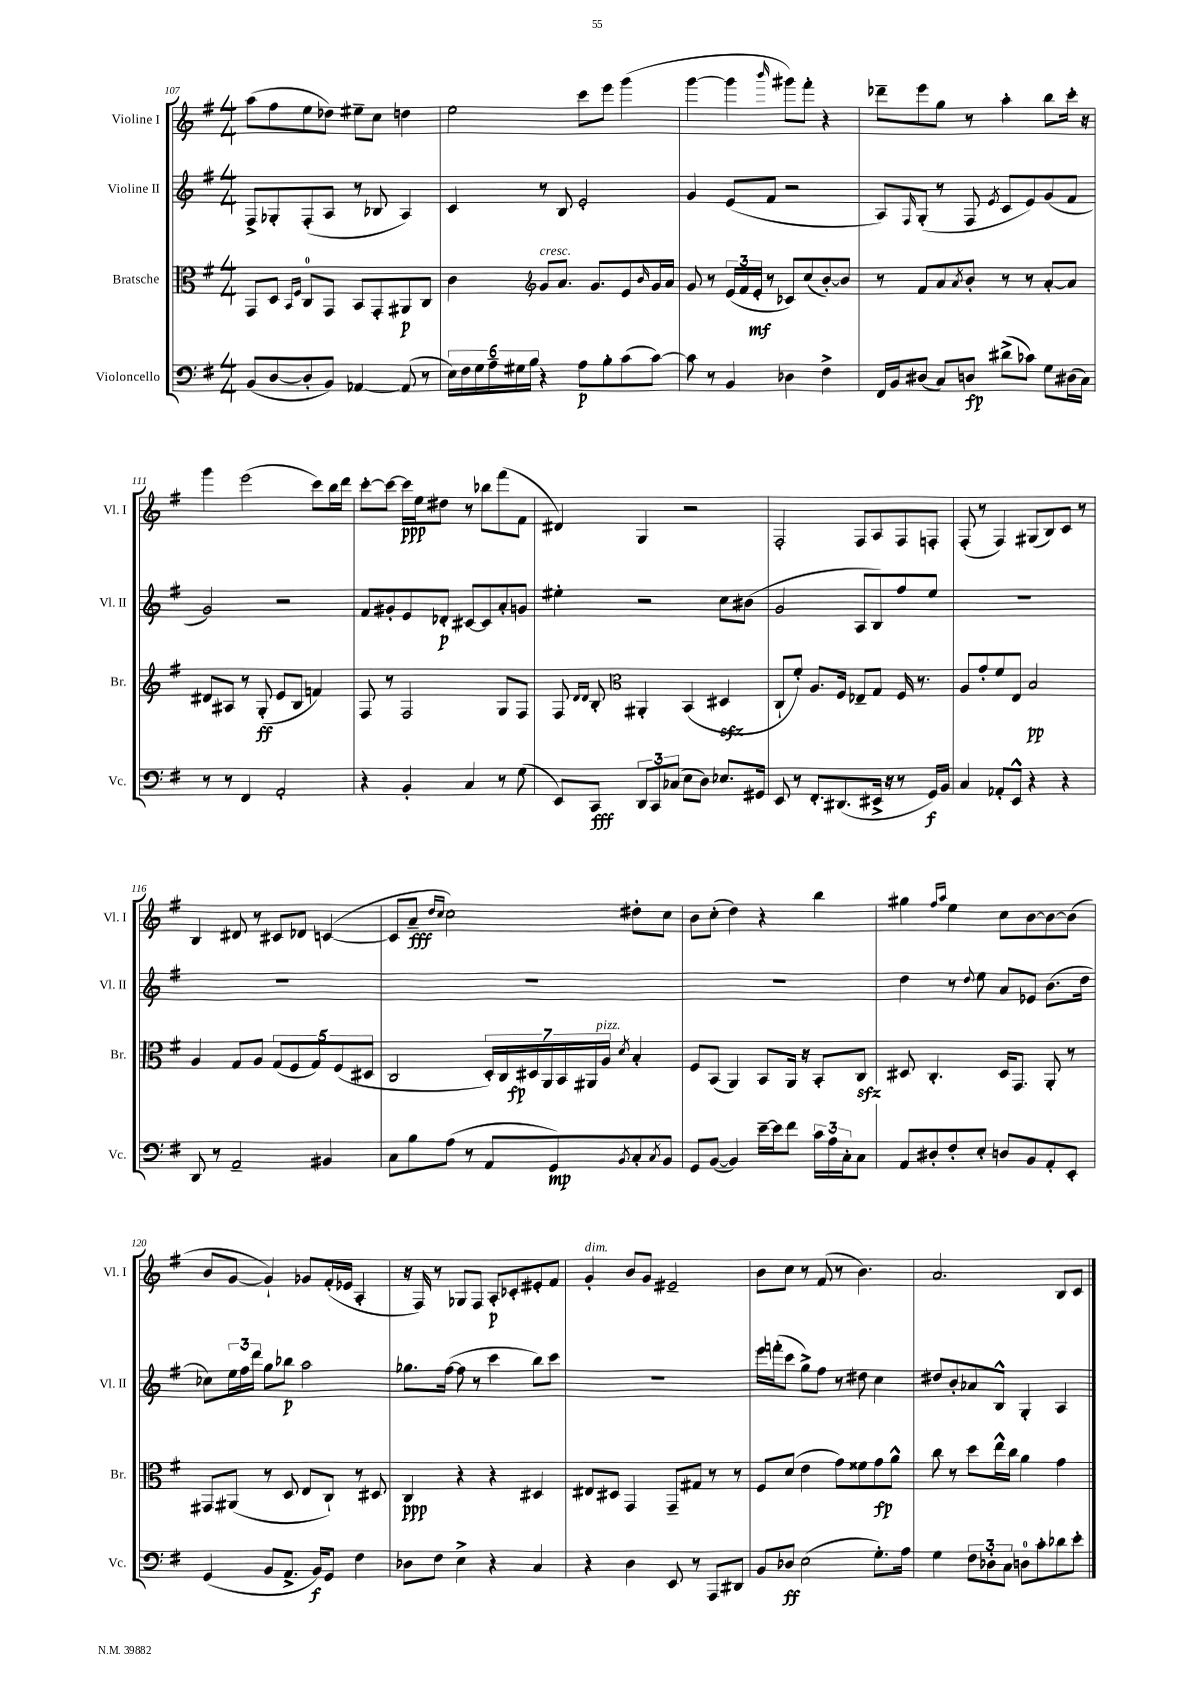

**kern	**kern	**kern	**kern
*staff4	*staff3	*staff2	*staff1
*clefF4	*clefC3	*clefG2	*clefG2
*k[f#]	*k[f#]	*k[f#]	*k[f#]
*M4/4	*M4/4	*M4/4	*M4/4
(8BB	8GG	8F#^	(8aa
[8D	8D	8G-'	8ff#
.	16qqBB	.	.
.	16qqF#	.	.
8D']	8C	(8F#'	8ee
8BB)	8GG	8A	8dd-)
[4AA-	8BB	8r	8ee#~
.	8GG'	8B-	8cc
(8AA-]	8AA#	4A)	4dd
8r	8C	.	.
=	=	=	=
24E)	4c	4c	2ee
24F#	.	.	.
24G	.	.	.
24A~	.	.	.
24G#	.	.	.
24B	.	.	.
*	*clefG2	*	*
4r	8g	8r	.
.	8.a	8B	.
8A	.	2e'	8ccc
.	8.g	.	.
8B'	.	.	8eee
(8c	8e	.	(4ggg
.	16qqb	.	.
[8c)	16g	.	.
.	16a	.	.
=	=	=	=
8c]	8g	4g	[4ggg
8r	8r	.	.
4BB	(24e	(8e	4ggg]
.	24f#	.	.
.	24e'	.	.
.	8r	8f#	.
.	.	.	16qqbbb
4D-	8c-)	2r	8ggg#)
.	(8cc	.	8fff#'
4F#^	[8b')	.	4r
.	8b]	.	.
=	=	=	=
16FF#	8r	8A)	8ddd-~
16BB	.	.	.
.	.	16qqF#	.
(8D#	8f#	(8G'	8eee
8C)	8a	8r	8gg
.	8qa	.	.
8D	8b'	8F#	8r
.	.	8qe	.
(8d#^	8r	8c	4aa'
8c-)	8r	8e)	.
8G	[8a'	(8g	8bb
(16D#	8a]	8f#	16ccc'
16C)	.	.	16r
=	=	=	=
8r	8d#	2g)	4ggg
8r	8A#	.	.
4FF#	8r	.	(2eee
.	(8G'	.	.
2AA'	8e	2r	.
.	8B	.	.
.	4f)	.	8ccc)
.	.	.	16bb
.	.	.	16ddd
=	=	=	=
4r	8F#	8f#	[8ccc'
.	8r	8g#'	8ccc_
4BB'	2F#	8e	16ccc]
.	.	.	16ee
.	.	8d-'	8dd#
4C	.	[8c#	8r
.	.	8c#]	8bb-
8r	8G	8a'	(8fff#
(8G	8F#	8g	8f#
=	=	=	=
8EE)	8F#	4ee#'	4d#)
.	16qqd	.	.
.	16qqd	.	.
8CC	8B'	.	.
*	*clefC3	*	*
12DD	4AA#'	2r	4G
12CC	.	.	.
(12C-	.	.	.
8E	(4BB	.	2r
8D)	.	.	.
8.E-	4D#	8cc	.
.	.	(8b#	.
16GG#	.	.	.
=	=	=	=
8EE	8C`	2g	2F#'
8r	8f#')	.	.
8.FF#'	8.A	.	.
(8.DD#	16F#	.	.
.	8E-~	8A	8F#
16EE#^	8G	8B)	8A
16r	.	.	.
8r	16F#	8ff#	8F#
.	8.r	.	.
16GG)	.	8ee	8F'
16BB	.	.	.
=	=	=	=
4C	8A	1r	(8F#'
.	8g'	.	8r
8AA-'	8f#	.	4F#)
8EE^^	8E	.	.
4r	2B	.	(8G#
.	.	.	8B)
4r	.	.	8c
.	.	.	8r
=	=	=	=
8DD	4A	1r	4B
8r	.	.	.
2AA~	8G	.	8d#
.	8A	.	8r
.	(10G	.	8c#
.	10F#	.	.
.	.	.	8d-
.	10G)	.	.
4BB#	.	.	([4c
.	(10F#	.	.
.	10D#	.	.
=	=	=	=
8C	2C	1r	8c]
8B	.	.	8a~
.	.	.	16qqdd
.	.	.	16qqcc
(8A	.	.	2cc)
8r	.	.	.
8AA	28D')	.	.
.	28C	.	.
.	28D#	.	.
.	28AA	.	.
8GG)	.	.	.
.	28BB	.	.
.	28AA#	.	.
.	28A	.	.
8qBB	8qd	.	.
8C'	4B'	.	8dd#'
8qC	.	.	.
8BB	.	.	8cc
=	=	=	=
8GG	8F#	1r	8b
([8BB	(8BB	.	(8cc'
4BB])	4AA)	.	4dd)
[16e~	8BB	.	4r
16e]	.	.	.
8f#	16AA	.	.
.	16r	.	.
24c	8BB'	.	4bb
24A	.	.	.
24C'	.	.	.
8C	8C	.	.
=	=	=	=
8AA	8D#	4dd	4gg#
8D#'	4.C'	.	.
.	.	.	16qqff#
.	.	.	16qqaa
8F#'	.	8r	4ee
.	.	8qqdd	.
8E'	.	8ee	.
8D	16D#	8a	8cc
.	8.GG	.	.
8BB	.	8e-	[8b
8AA'	8AA'	(8.b	8b_
8EE'	8r	.	(8b]
.	.	16dd	.
=	=	=	=
(4GG	8GG#	8cc-)	8b
.	(8AA#	24ee	[8g
.	.	24ff#	.
.	.	24ddd	.
8BB	8r	8gg	4g`])
8.AA^	8D	8bb-	.
.	8E	2aa	8g-
16BB)	.	.	.
8GG	8C`)	.	(16f#'
.	.	.	16e-
4F#	8r	.	4A'
.	8D#	.	.
=	=	=	=
8D-	4C	8.gg-	16r
.	.	.	16F#)
8F#	.	.	8r
.	.	([16ff#	.
4E^	4r	8ff#]	8G-
.	.	8r	8F#
4r	4r	4ccc	8A'
.	.	.	8c-'
4C	4D#	8bb)	8e#'
.	.	8ccc	8f#
=	=	=	=
4r	8E#	1r	4g'
.	8D#	.	.
4D	4GG	.	8b
.	.	.	8g
8EE	8GG~	.	2e#~
8r	8G#	.	.
8AAA	8r	.	.
8DD#	8r	.	.
=	=	=	=
8BB	8F#	16eee	8b
.	.	(16fff'	.
8D-	(8d	8ccc	8cc
(2E	4e	8gg^)	8r
.	.	8ff#	(8f#
.	8g)	8r	8r
.	8f##	8dd#	4.b)
8.G')	8g	4cc	.
.	8a^^	.	.
16A	.	.	.
=	=	=	=
4G	8cc	8dd#	2.a
.	8r	8b'	.
12F#	8dd	8a-	.
12D-'	.	.	.
.	16ee^^	8B^^	.
12C	.	.	.
.	16cc	.	.
8D	4a	4G'	.
8c'	.	.	.
8d-	4g	4A	8B
8e'	.	.	8c
==	==	==	==
*-	*-	*-	*-
